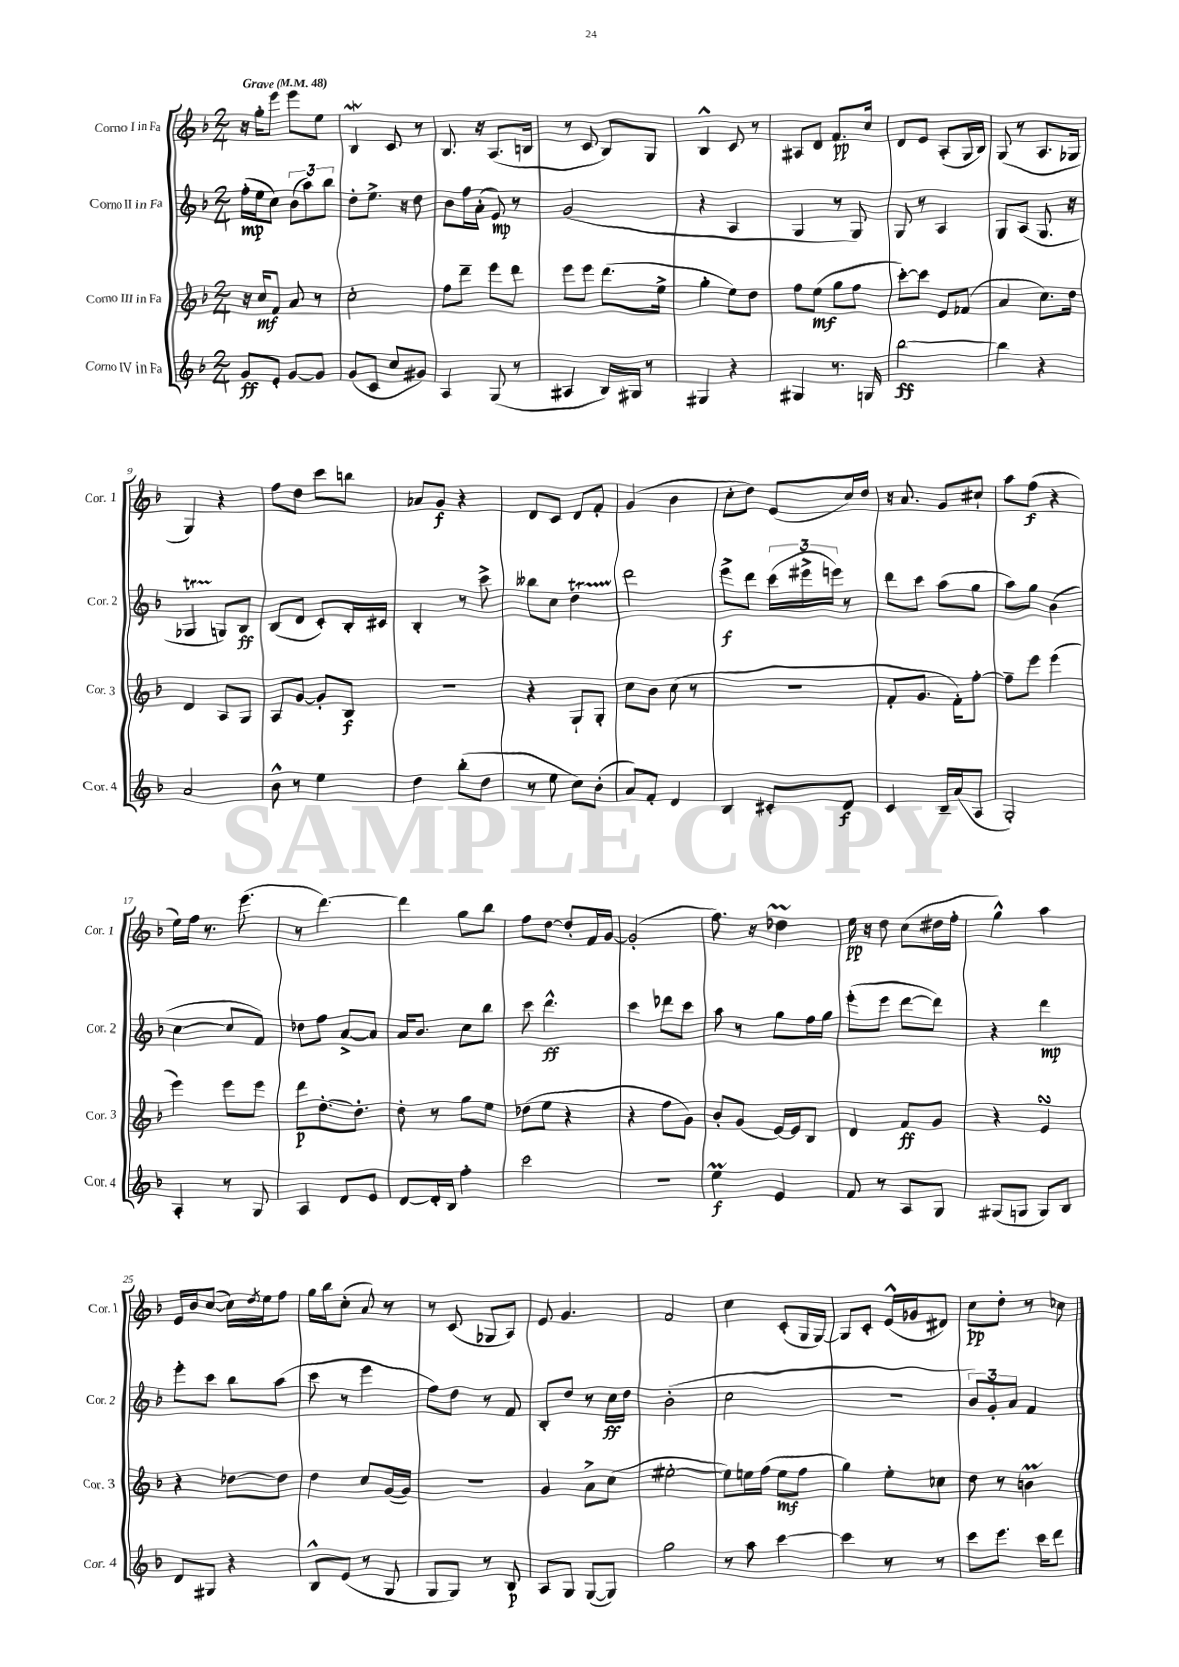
<<
\new StaffGroup <<
\new Staff = "s0" \with { instrumentName = "Corno I in Fa" shortInstrumentName = "Cor. 1" } {
    \clef treble \key f \major \numericTimeSignature \time 2/4 \tempo "Grave" 4 = 48
    r16 g''16-. e'''8 e'''8 e''8 |
    bes4\mordent c'8 r8 |
    bes8. r16 a8.( b16 |
    r8 c'8 bes8) g8 |
    bes4-^ c'8 r8 |
    ais8 d'8 f'8.\pp c''16 |
    d'8 e'8 a8-.( g16 bes16) |
    g8( r8 a8. ges16 |
    g4) r4 |
    f''8 d''8 c'''8 b''8 |
    aes'8 g'8\f r4 |
    d'8 c'8 d'8 f'8-. |
    g'4( bes'4 |
    c''8-. d''8) e'8( c''16) d''16 |
    r16 a'8. g'8 cis''8-! |
    a''8 f''8\f( r4 |
    e''16) f''16 r8. e'''8.( |
    r8 d'''4.~) |
    d'''4 g''8 bes''8 |
    f''8 d''8~ d''8-. f'16 g'16~ |
    g'2-.( |
    f''8.) r16 des''4\prall |
    e''16\pp r16 d''8 c''8( dis''16 f''16-. |
    g''4-^) a''4 |
    e'16 bes'16 c''8~( c''16) \acciaccatura { d''8 } e''16 f''8 |
    g''16 bes''16 c''8-.( a'8) r8 |
    r8 c'8( ges8 a8) |
    e'8 g'4. |
    f'2 |
    c''4 c'8-.( g16 g16~) |
    g8 c'8-. e'16-^( ges'16 dis'8) |
    c''8\pp d''8-. r8 ces''8 \bar "|." |
}
\new Staff = "s1" \with { instrumentName = "Corno II in Fa" shortInstrumentName = "Cor. 2" } {
    \clef treble \key f \major \numericTimeSignature \time 2/4
    f''16-.\mp( e''16 c''8) \tuplet 3/2 { bes'8( a''8) bes''8 } |
    d''8-. e''8.-> r16 d''8 |
    bes'8 f''16 a'16-.( e'8\mp) r8 |
    g'2( |
    r4 a4 |
    g4 r8 g8) |
    g8 r8 a4 |
    g8 a8( g8. r16 |
    ges4\startTrillSpan g8\stopTrillSpan) bes8\ff |
    bes8( d'8 c'8-.) bes16-. cis'16 |
    bes4-. r8 c'''8-> |
    beses''8 c''8 d''4\startTrillSpan |
    d'''2\stopTrillSpan |
    e'''8->\f d'''8 \tuplet 3/2 { c'''16( eis'''16-> e'''16) } r8 |
    d'''8 c'''8 a''8( g''8 |
    a''8) g''8 bes'4( |
    c''4~ c''8 f'8) |
    des''8 f''8 a'8~-> a'8 |
    a'16 bes'8. c''8 bes''8 |
    c'''8 d'''4.-^\ff |
    c'''4 des'''8 c'''8 |
    a''8 r8 g''8 f''16 g''16 |
    e'''8-.( e'''8 d'''8~ d'''8) |
    r4 d'''4\mp |
    e'''8-. c'''8 bes''8 a''8( |
    c'''8 r8 e'''4 |
    f''8) d''8 r8 f'8 |
    bes8-. d''8 r8 c''16\ff d''16 |
    bes'2-.( |
    c''2 |
    R2 |
    \tuplet 3/2 { bes'8) g'8-. a'8 } f'4 \bar "|." |
}
\new Staff = "s2" \with { instrumentName = "Corno III in Fa" shortInstrumentName = "Cor. 3" } {
    \clef treble \key f \major \numericTimeSignature \time 2/4
    r16 c''16\mf f'8 a'8 r8 |
    c''2-. |
    f''8 d'''8-- e'''8 d'''8 |
    e'''8 e'''8 d'''8.( e''16-> |
    g''4-. e''8) d''8 |
    f''8 e''8\mf( g''8 f''8 |
    c'''8~-.) c'''8 e'8 fes'8( |
    a'4 c''8.) d''16 |
    d'4 a8 g8 |
    a8 g'8~ g'8-. bes8\f |
    r2 |
    r4 g8-! g8-. |
    c''8 bes'8 c''8( r8 |
    r2 |
    f'8-. g'8. f'16-.) f''8~-. |
    f''8-- e'''8 e'''4( |
    e'''4) e'''8 e'''8 |
    d'''8\p d''8.~-. d''8.-. |
    d''8-. r8 g''8 e''8 |
    des''8( e''8 r4 |
    r4 f''8 g'8) |
    bes'8-. g'8( e'16~) e'16 bes8 |
    d'4 f'8\ff g'8 |
    r4 e'4\turn |
    r4 des''8~ des''8 |
    d''4 c''8 g'16~( g'16) |
    r2 |
    g'4 a'8-> c''8( |
    eis''2~-. |
    eis''8) e''16 f''16( e''8\mf f''8 |
    g''4) e''8-. ces''8 |
    d''8 r8 b'4\prall \bar "|." |
}
\new Staff = "s3" \with { instrumentName = "Corno IV in Fa" shortInstrumentName = "Cor. 4" } {
    \clef treble \key f \major \numericTimeSignature \time 2/4
    g'8\ff e'8-. g'8~ g'8 |
    g'8( c'8 c''8 gis'8) |
    a4 g8( r8 |
    ais4 bes16) gis16 r8 |
    gis4 r4 |
    gis4 r8. g16 |
    bes''2~\ff |
    bes''4 r4 |
    a'2 |
    bes'8-^ r8 e''4 |
    d''4 bes''8-.( d''8 |
    r8 e''8 c''8) bes'8-.( |
    a'8) f'8-. d'4 |
    bes4 cis'8-. d'8\f |
    c'4 bes16-- a'16( a8 |
    g2-.) |
    a4-. r8 g8 |
    a4 d'8 e'8 |
    d'8~ d'16-. bes16 f''4-. |
    c'''2 |
    r2 |
    e''4\prall\f e'4 |
    f'8 r8 a8 g8 |
    gis8( g8 g8) bes8 |
    d'8 gis8 r4 |
    bes8-^ e'8( r8 g8 |
    g8 g8) r8 bes8\p |
    a8 g8 g8~( g8) |
    g''2 |
    r8 a''8 c'''4~ |
    c'''4 r8 r8 |
    c'''8 e'''8. c'''16 d'''8 \bar "|." |
}
>>
>>
